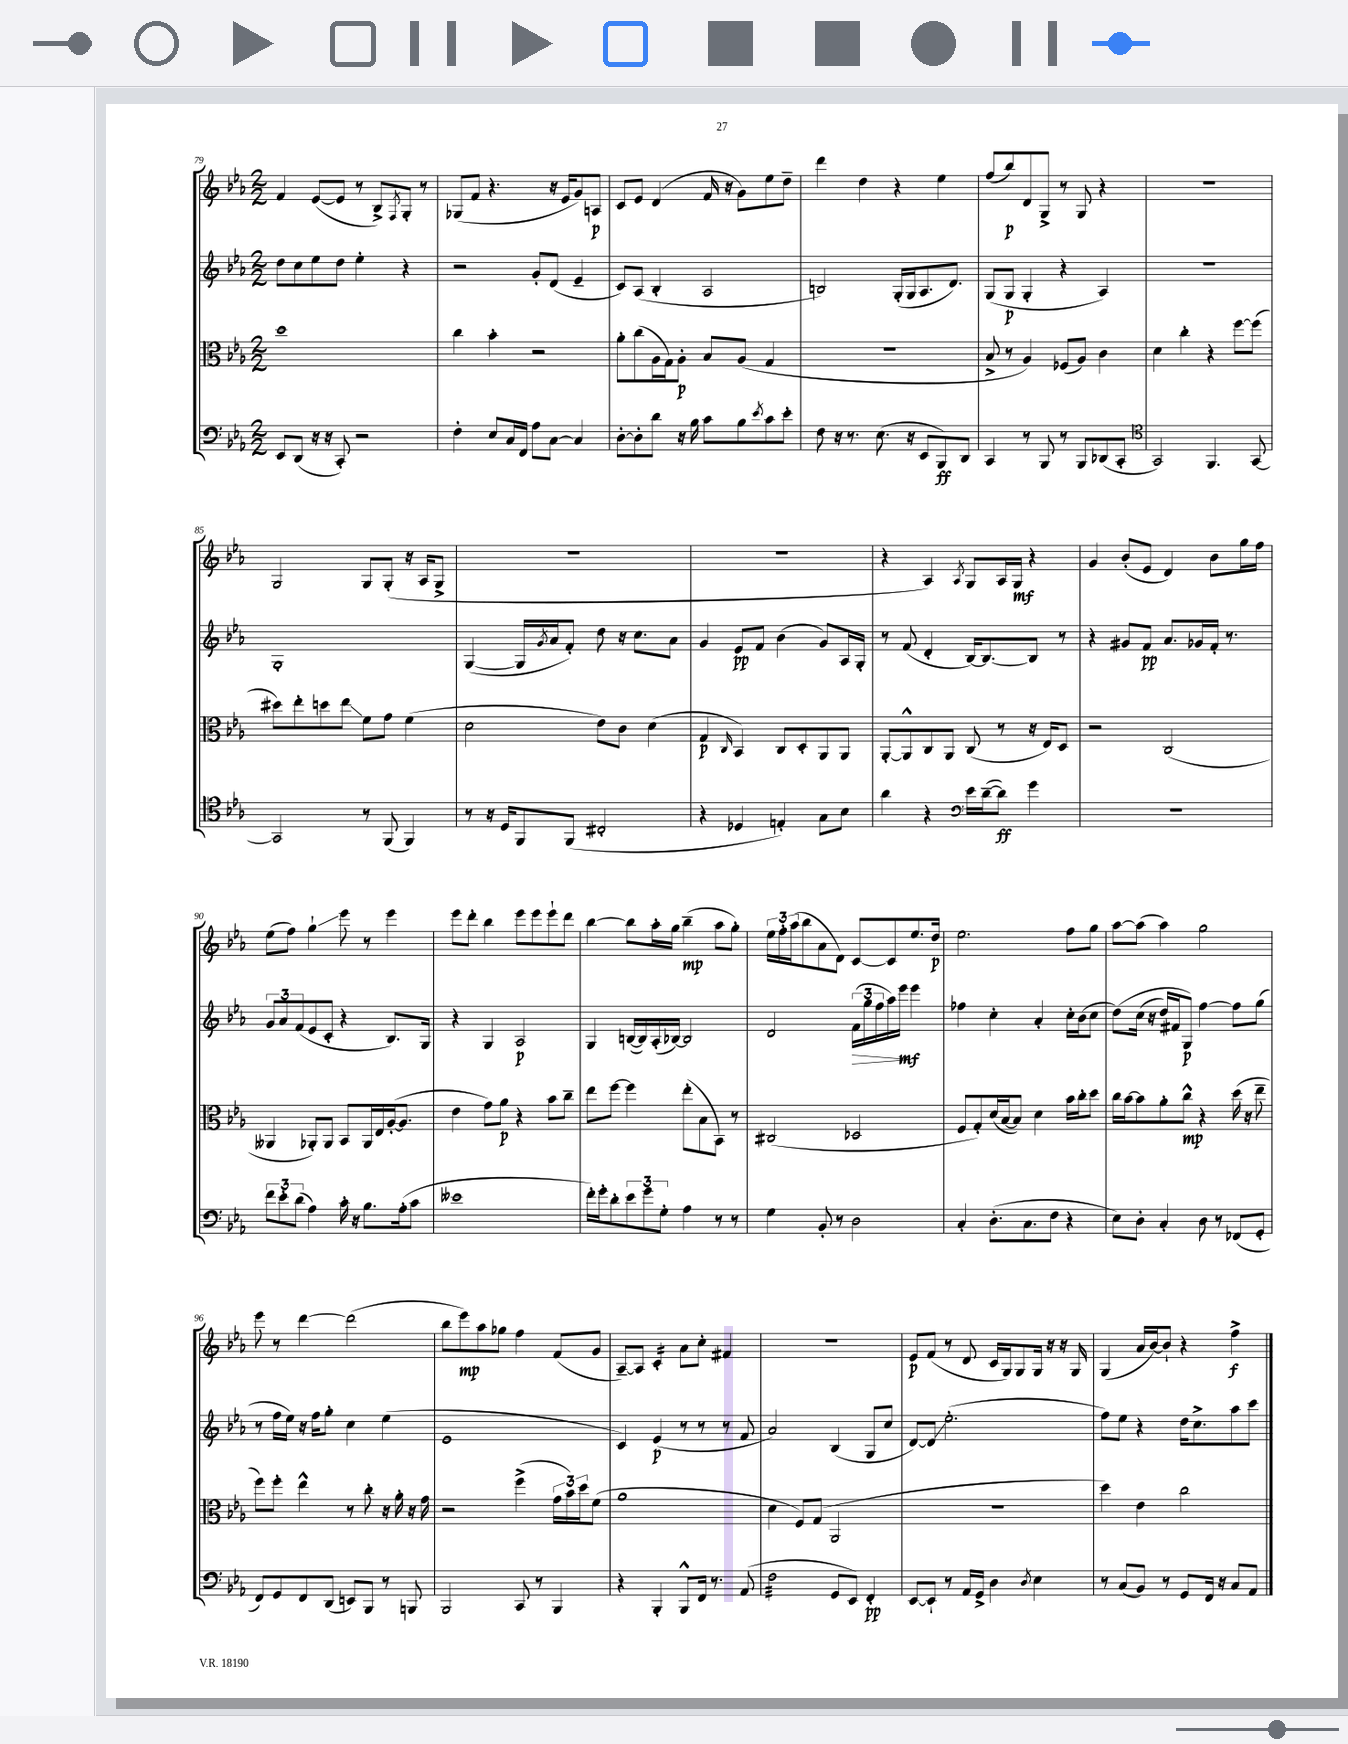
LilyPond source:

<<
\new StaffGroup <<
\new Staff = "s0" {
    \clef treble \key ees \major \numericTimeSignature \time 2/2
    f'4 ees'8~( ees'8 r8 bes8->) \acciaccatura { f8 } g8-. r8 |
    ges8( f'8 r4. r16 ees'16 g'8) a8\p |
    c'8 ees'8 d'4( f'16 r16 g'8) ees''8 d''8-- |
    d'''4 d''4 r4 ees''4 |
    f''8( bes''8\p) d'8 g8-> r8 g8 r4 |
    R1 |
    g2 g8 g8-.( r16 aes16 g8-> |
    r1 |
    R1 |
    r4 aes4) \acciaccatura { aes8 } g8 aes16 g16\mf r4 |
    g'4 bes'8-.( ees'8 d'4) bes'8 g''16 f''16 |
    ees''8( f''8) g''4-!\glissando ees'''8 r8 ees'''4 |
    ees'''8 d'''8-. bes''4 ees'''8 ees'''8 ees'''8-! d'''8 |
    bes''4~ bes''8 aes''16-. g''16 bes''4--\mp( aes''8 g''8-.) |
    \tuplet 3/2 { ees''16 f''16-. aes''16( } bes''8 aes'8 d'8) c'8~ c'8 ees''8. d''16\p |
    ees''2. f''8 g''8 |
    aes''8~ aes''8( aes''4) g''2 |
    ees'''8 r8 d'''4~ d'''2( |
    bes''8 ees'''8\mp) aes''8 ges''8 f''4 f'8( g'8 |
    aes8~--) aes8 c'4:16-. aes'8 c''8-. fis'4 |
    R1 |
    ees'8\p f'8( r8 d'8 c'16 g16) g8 g16 r16 r16 g16 |
    g4( aes'16 bes'16~) bes'8-! r4 f''4->\f \bar "|." |
}
\new Staff = "s1" {
    \clef treble \key ees \major \numericTimeSignature \time 2/2
    d''8 c''8 ees''8 d''8 ees''4-. r4 |
    r2 g'8-. d'8( ees'4-- |
    c'8) aes8( bes4-. aes2 |
    b2) g16-.( g16 aes8. d'8.) |
    g8( g8\p g4-. r4 aes4) |
    r1 |
    g1-. |
    g4~( g16 \acciaccatura { g'8 } aes'16 f'8-.) d''8 r16 c''8. aes'8 |
    g'4 ees'8\pp f'8 bes'4( g'8) aes16 g16-. |
    r8 f'8( d'4-. bes16~) bes8.~ bes8 r8 |
    r4 gis'8 f'8\pp aes'8. ges'16 f'16-. r8. |
    \tuplet 3/2 { g'8 aes'8 f'8( } ees'8 c'8-. r4 bes8.) g16 |
    r4 g4 aes2\p |
    g4 b16~( b16) aes16-.( bes16~) bes2 |
    d'2 \tuplet 3/2 { f'16\>( g''16 f''16 } aes''16) ees'''16\mf\! ees'''4 |
    fes''4 c''4-. aes'4-. c''16-. bes'16( c''8 |
    d''8)\( c''16( r16 d''16) fis'16 g8\p\) f''4~ f''8 g''8( |
    r8 f''16 ees''16) r16 f''16 g''8-. c''4 ees''4( |
    ees'1 |
    c'4) ees'4\p( r8 r8 r8 f'8 |
    aes'2) bes4( g8 c''8 |
    d'8~) d'8\glissando ees''2.-.( |
    f''8) ees''8 r4 d''16 c''8.-> aes''8 c'''8 \bar "|." |
}
\new Staff = "s2" {
    \clef alto \key ees \major \numericTimeSignature \time 2/2
    d''1 |
    c''4 bes'4-. r2 |
    aes'8-. c''8( aes16 g16) aes8-.\p bes8 aes8( g4 |
    r1 |
    bes8-> r8 aes4) fes8( aes8) c'4 |
    d'4 c''4-. r4 f''8~ f''8( |
    dis''8) ees''8-. d''8 ees''8\glissando f'8 g'8 f'4( |
    d'2 ees'8) c'8 d'4( |
    g4\p \grace { c16 } bes,4) c8 d8-. aes,8 aes,8 |
    aes,8~-. aes,8-^ c8 aes,8 c8( r8 r16 ees16) d8 |
    r2 c2( |
    aeses,4 aes,8-.) aes,8 bes,8 aes,16 ees16 aes16~-.( aes8. |
    ees'4 g'8) aes'8\p r4 bes'8 c''8-- |
    ees''8 f''8~ f''4 ees''8-.( bes8 bes,8) r8 |
    cis2( des2 |
    f8 g8-.) d'16( bes16~ bes8) d'4 bes'16 c''16-. d''8 |
    c''16 bes'16~ bes'8 aes'8-. c''8-^\mp r4 d''16( r16 ees''8-- |
    f''8) f''8-. ees''4-^ r8 c''8-. r16 aes'16-. r16 g'16 |
    r2 f''4->( \tuplet 3/2 { g'16 bes'16) d''16 } f'8( |
    aes'1 |
    d'4 f8) g8( aes,2 |
    r1 |
    d''4) ees'4 c''2 \bar "|." |
}
\new Staff = "s3" {
    \clef bass \key ees \major \numericTimeSignature \time 2/2
    ees,8 d,8( r16 r16 c,8-.) r2 |
    f4-. ees8 c16 f,16 aes8 c8~ c4 |
    d8~-. d8-. d'8 r16 bes16 c'8 bes8 \acciaccatura { ees'8 } c'8 ees'8-. |
    f8 r16 r8. ees8.( r16 ees,8 bes,,8\ff) d,8 |
    c,4 r8 bes,,8 r8 bes,,8 des,8( c,8-. |
    \clef tenor g,2) f,4. g,8~ |
    g,2 r8 f,8( f,4) |
    r8 r16 d16 f,8 f,8( cis2-. |
    r4 des4 e4-.) g8 bes8 |
    aes'4 r4 \clef bass ees'16 d'16~--( d'8\ff) g'4 |
    r1 |
    \tuplet 3/2 { f'8 ees'8-. d'8( } aes4) c'16-. r16 bes8. aes16-.( c'8 |
    eeses'1 |
    f'16-.) g'16-. d'8-. \tuplet 3/2 { ees'8 g'8 g8-. } aes4 r8 r8 |
    g4 bes,8-. r8 d2 |
    c4-. d8.-.( c8. f8 r4 |
    ees8) d8-. c4-. d8 r8 fes,8( g,8-. |
    f,8) g,8 f,8 d,8( e,8) bes,,8 r8 b,,8 |
    bes,,2 c,8 r8 bes,,4 |
    r4 bes,,4-. bes,,8-^ f,16 r8. aes,8( |
    f2:32 g,8 ees,8) f,4-.\pp |
    ees,8~ ees,8-! r8 aes,16 g,16-> d4 \acciaccatura { d8 } ees4 |
    r8 c8( bes,8) r8 g,8 f,16 r16 c8 aes,8 \bar "|." |
}
>>
>>
\layout { \context { \Score currentBarNumber = #79 } }
